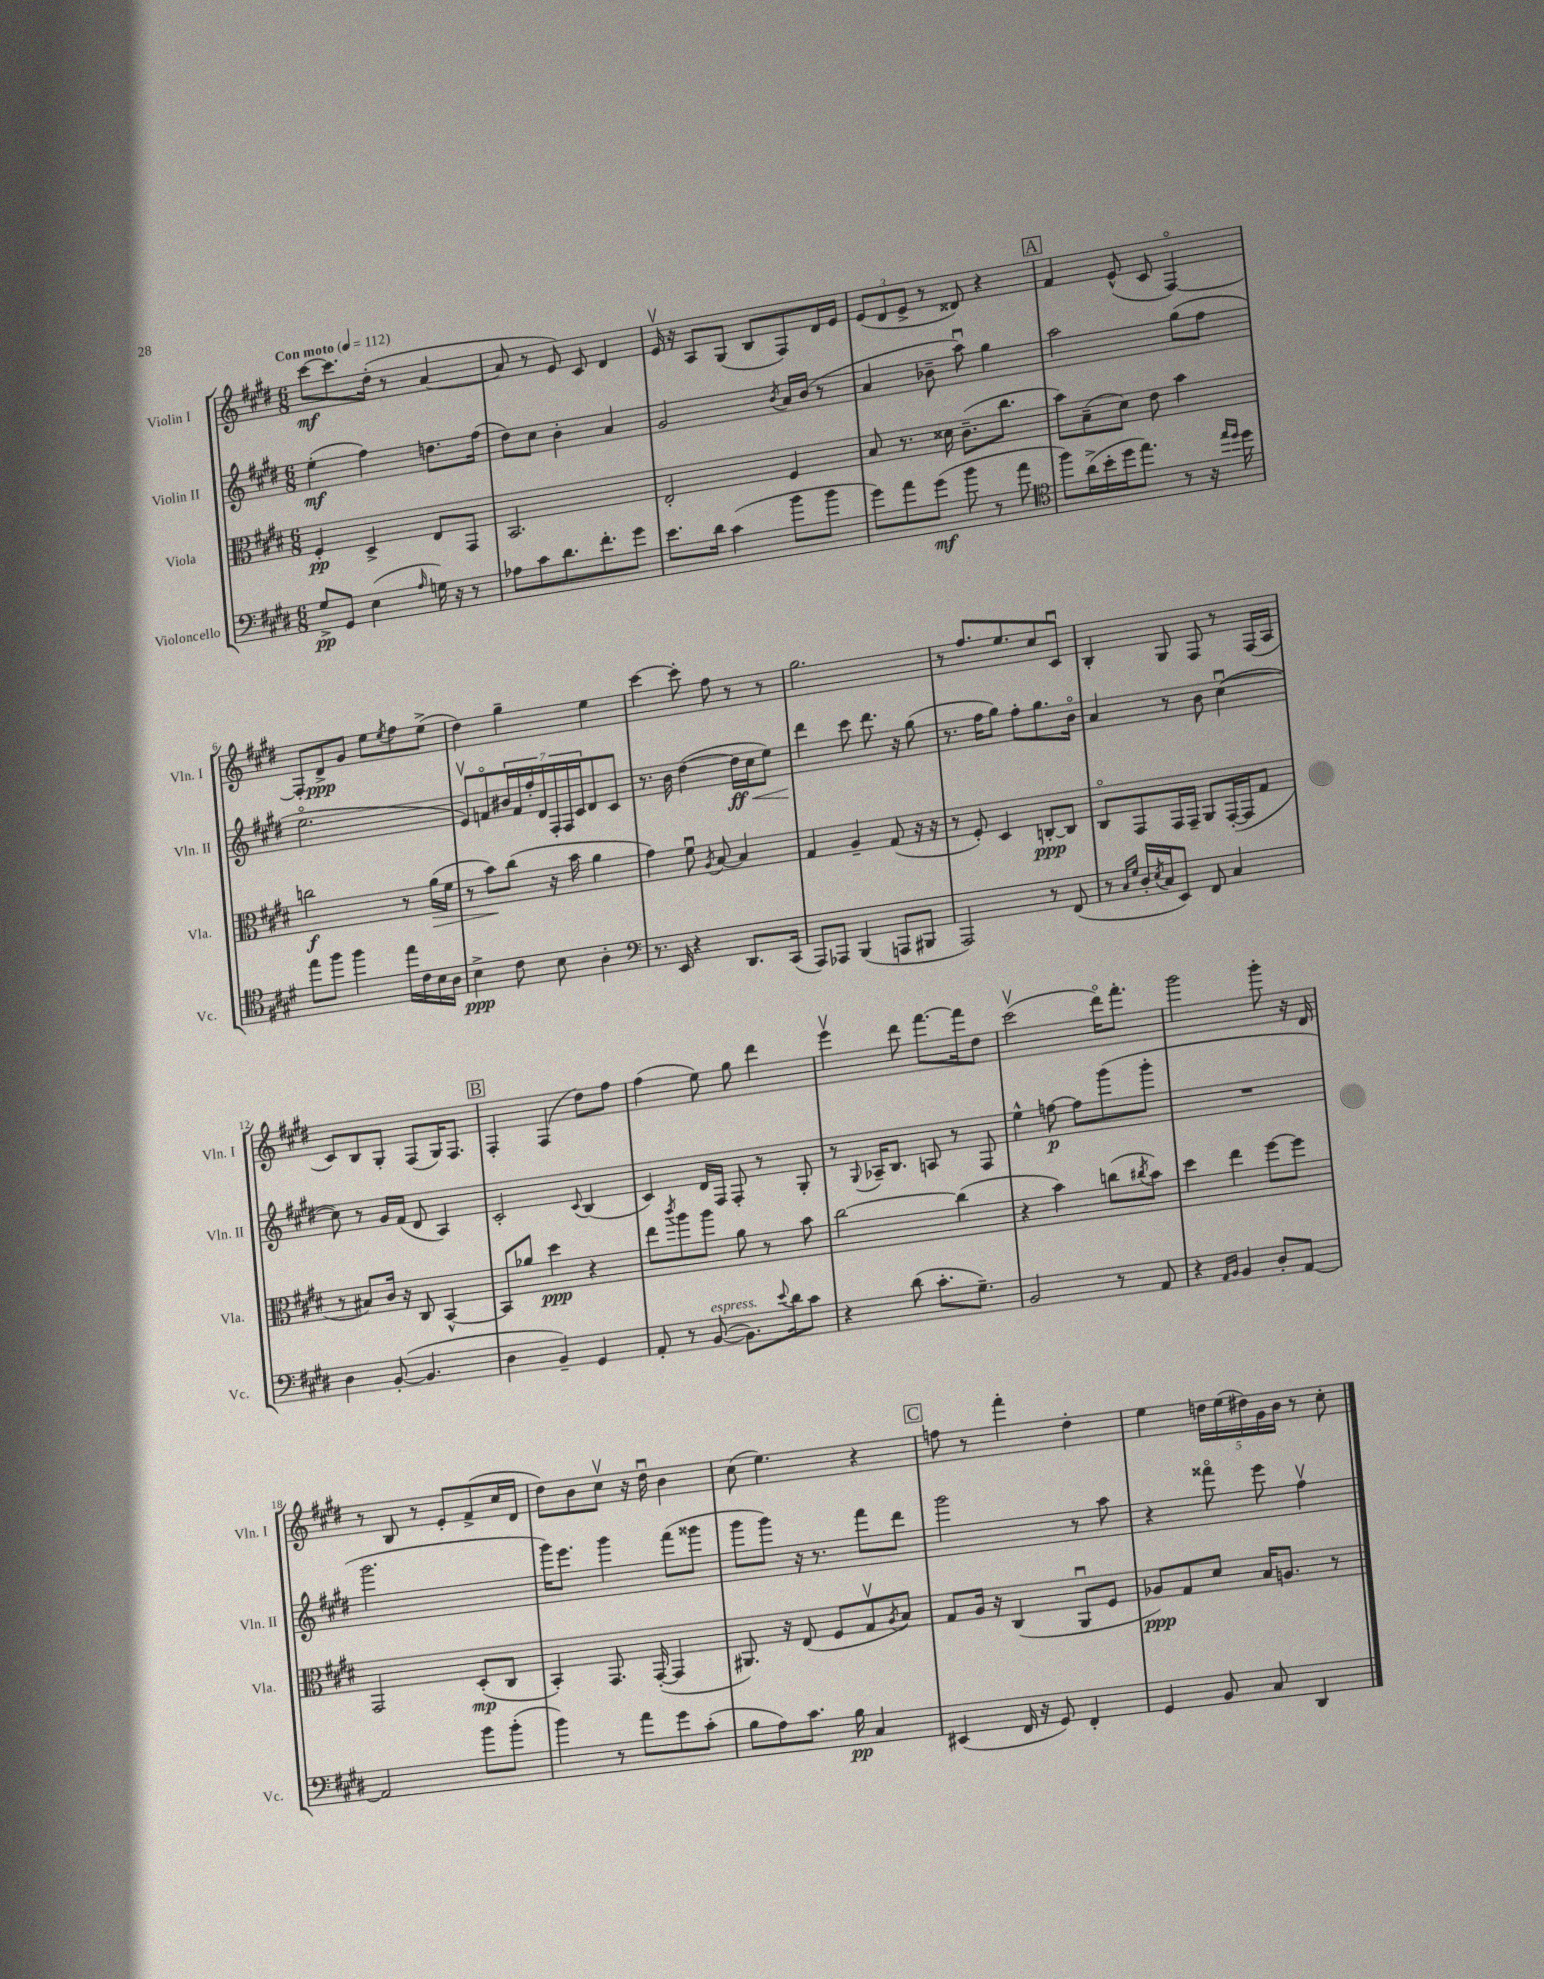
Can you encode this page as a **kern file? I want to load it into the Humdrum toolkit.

**kern	**dynam	**kern	**dynam	**kern	**dynam	**kern	**dynam
*part4	*part4	*part3	*part3	*part2	*part2	*part1	*part1
*staff4	*staff4	*staff3	*staff3	*staff2	*staff2	*staff1	*staff1
*I"Violoncello	*	*I"Viola	*	*I"Violin II	*	*I"Violin I	*
*I'Vc.	*	*I'Vla.	*	*I'Vln. II	*	*I'Vln. I	*
*clefF4	*	*clefC3	*	*clefG2	*	*clefG2	*
*k[f#c#g#d#]	*	*k[f#c#g#d#]	*	*k[f#c#g#d#]	*	*k[f#c#g#d#]	*
*M6/8	*	*M6/8	*	*M6/8	*	*M6/8	*
*MM112	*	*MM112	*	*MM112	*	*MM112	*
=1	=1	=1	=1	=1	=1	=1	=1
!	!	!	!	!	!	!LO:TX:a:B:t=Con moto	!
8G#^/L	pp	4F#'/	pp	(4ee'\	mf	[8ccc#\L	mf
8GG#/J	.	.	.	.	.	8.ccc#\]	.
(4E\	.	4D#^/	.	4ff#\)	.	.	.
.	.	.	.	.	.	(16dd#'\Jk	.
.	.	.	.	.	.	8r	.
16qqA/	.	.	.	.	.	.	.
16Gn\)	.	8E/L	.	8.ddn\L	.	[4a/	.
16r	.	.	.	.	.	.	.
8r	.	8GG#/J	.	.	.	.	.
.	.	.	.	(16ff#\Jk	.	.	.
=2	=2	=2	=2	=2	=2	=2	=2
8A-X\L	.	2.BB/	.	8dd#\L)	.	8a/]	.
8c#\	.	.	.	8cc#\J	.	8r	.
8.d#\	.	.	.	4b'\	.	8e/)	.
.	.	.	.	.	.	8c#/	.
8.f#'\	.	.	.	.	.	.	.
.	.	.	.	4a/	.	4d#/	.
8g#\J	.	.	.	.	.	.	.
=3	=3	=3	=3	=3	=3	=3	=3
8.e\L	.	2E'/	.	2g#/	.	16ev/	.
.	.	.	.	.	.	16r	.
.	.	.	.	.	.	8A/L	.
16d#\Jk	.	.	.	.	.	.	.
(4c#\	.	.	.	.	.	(8G#/J	.
.	.	.	.	.	.	8B/L	.
.	.	.	.	8qb/	.	.	.
8b\L	.	4F#/	.	16a/LL	.	8F#/)	.
.	.	.	.	(16b/JJ	.	.	.
8b\J	.	.	.	8r	.	16d#/L	.
.	.	.	.	.	.	16e/JJ	.
=4	=4	=4	=4	=4	=4	=4	=4
8g#\L)	.	8B/	.	4a/	.	(12e/L	.
.	.	.	.	.	.	12d#/	.
8a\	.	8.r	.	.	.	.	.
.	.	.	.	.	.	12e^/J	.
(8g#\J	mf	.	.	8b-X~\	.	8r	.
.	.	16d##X\	.	.	.	.	.
8b\	.	(8.c#~\L	.	8aau\)	.	8d##X/)	.
8r	.	.	.	4gg#\	.	4r	.
.	.	8.cc#\J	.	.	.	.	.
8a\	.	.	.	.	.	.	.
!!LO:REH:place=s1:t=A
=5	=5	=5	=5	=5	=5	=5	=5
*clefC4	*	*	*	*	*	*	*
8ff#\L)	.	8b\L)	.	2aa\	.	4f#/	.
(16a^\L	.	(8B~\	.	.	.	.	.
16b'\	.	.	.	.	.	.	.
16dd#\J	.	8d#\J)	.	.	.	(8e^^/	.
8.ee\J)	.	.	.	.	.	.	.
.	.	8e\	.	.	.	8c#/	.
8r	.	4b\	.	(8gg#\L	.	[4F#/)	.
16r	.	.	.	8ff#\J	.	.	.
16qqee/LL	.	.	.	.	.	.	.
16qqdd#/JJ	.	.	.	.	.	.	.
16dd#\	.	.	.	.	.	.	.
!!LO:LB:g=z
=6	=6	=6	=6	=6	=6	=6	=6
8ee\L	.	2ccn\	f	2.ee\	.	8F#'/L]	.
8ff#\J	.	.	.	.	.	8d#^/	ppp
4ff#\	.	.	.	.	.	8g#/J	.
.	.	.	.	.	.	8ee\L	.
.	.	.	.	.	.	8qee/	.
16ee\LL	.	8r	.	.	.	8ff#\	.
16c#\	.	.	.	.	.	.	.
!	!	!	!LO:HP:b	!	!	!	!
16B\	.	(16a\LL	>	.	.	(8ee^\J	.
16A\JJ	.	16f#\JJ	.	.	.	.	.
=7	=7	=7	=7	=7	=7	=7	=7
4B^\	ppp	8r	.	8ev/L)	.	4dd#\)	.
.	.	8b\L)	.	8fn/	.	.	.
8c#\	.	(8cc#\J	]	28b#X/L	.	4gg#~\	.
.	.	.	.	28f/	.	.	.
.	.	.	.	28ff#'/	.	.	.
.	.	.	.	28d#/	.	.	.
8B\	.	16r	.	.	.	.	.
.	.	.	.	28F#'/	.	.	.
.	.	.	.	28F#/	.	.	.
.	.	16b\	.	.	.	.	.
.	.	.	.	28c#/J	.	.	.
4A'\	.	4a\	.	8d#/	.	4ee\	.
.	.	.	.	8c#/J	.	.	.
=8	=8	=8	=8	=8	=8	=8	=8
*clefF4	*	*	*	*	*	*	*
8.r	.	4g#\)	.	8.r	.	[4ccc#\	.
16EE/	.	.	.	16b\	.	.	.
4r	.	8f#u\	.	([4dd#\	.	8ccc#'\]	.
.	.	8qA/	.	.	.	.	.
.	.	[8B/	.	.	.	8ff#\	.
!	!	!	!	!	!LO:HP:b	!	!
8.DD#/L	.	4B/]	.	16dd#\LL]	< ff	8r	.
.	.	.	.	16cc#\J	.	.	.
.	.	.	.	8ee\J)	.	8r	.
(16CC#/Jk	.	.	.	.	.	.	.
=9	=9	=9	=9	=9	=9	=9	=9
8AAA/L)	.	4G#/	.	4ddd#\	.	2.gg#\	.
8AAA-X/J	.	.	.	.	.	.	.
(4BBB/	.	4A~/	.	8ccc#\	[	.	.
.	.	.	.	8.ddd#\	.	.	.
8AAAn/L	.	(8G#/	.	.	.	.	.
.	.	.	.	16r	.	.	.
8BBB#X/J	.	16r	.	(8gg#\	.	.	.
.	.	16r	.	.	.	.	.
=10	=10	=10	=10	=10	=10	=10	=10
2AAA/)	.	8r	.	8.r	.	8r	.
.	.	8F#'/)	.	.	.	8.ff#/L	.
.	.	.	.	16ff#\KL	.	.	.
.	.	4D#/	.	8gg#\J)	.	.	.
.	.	.	.	.	.	8.ee/	.
.	.	.	.	8ff#'\L	.	.	.
8r	.	[8Cn'/L	ppp	8.gg#\	.	8cc#/	.
(8FF#/	.	8C/J]	.	.	.	8c#u/J	.
.	.	.	.	16b\Jk	.	.	.
=11	=11	=11	=11	=11	=11	=11	=11
8r	.	8C#/L	.	4a/	.	4B'/	.
16qqC#/LL	.	.	.	.	.	.	.
16qqG#/JJ	.	.	.	.	.	.	.
16D#'/LL	.	8GG#/	.	.	.	.	.
8qE/	.	.	.	.	.	.	.
16C#/J	.	.	.	.	.	.	.
8EE/J)	.	16GG#/L	.	8r	.	8G#/	.
.	.	16GG#~/JJ	.	.	.	.	.
8FF#/	.	8AA/L	.	8b\	.	8F#/	.
4C#/	.	([16GG#'/L	.	([4cc#u\	.	8r	.
.	.	16GG#/J]	.	.	.	.	.
.	.	8G#/J	.	.	.	(16F#/LL	.
.	.	.	.	.	.	16A/JJ	.
!!LO:LB:g=z
=12	=12	=12	=12	=12	=12	=12	=12
4D#\	.	8r	.	8cc#\])	.	8c#/L)	.
.	.	8B#X/L)	.	8r	.	8B/	.
([8BB'/	.	16c#/Jk	.	16g#/LL	.	8G#'/J	.
.	.	16r	.	(16f#/JJ	.	.	.
4.BB/]	.	8C#/	.	8d#/	.	(8F#/L	.
.	.	[4BB^^/	.	4A/)	.	16G#/K)	.
.	.	.	.	.	.	8.F#/J	.
!!LO:REH:place=s1:t=B
=13	=13	=13	=13	=13	=13	=13	=13
4D#\	.	8BB/L]	.	2c#'/	.	4F#'/	.
.	.	8a-X/J	.	.	.	.	.
4BB~/)	.	4dd#\	ppp	.	.	(4F#/	.
.	.	.	.	8qqc#/	.	.	.
4GG#/	.	4r	.	(4B/	.	8dd#\L)	.
.	.	.	.	.	.	8ff#\J	.
=14	=14	=14	=14	=14	=14	=14	=14
8AA'/	.	8ee\L	.	4c#/)	.	(4ff#\	.
.	.	8qccc#/	.	.	.	.	.
8r	.	8aa\	.	.	.	.	.
!LO:TX:a:i:t=espress.	!	!	!	!	!	!	!
([8BB/	.	8aa\J	.	16d#/LL	.	8ee\)	.
.	.	.	.	16F#/JJ	.	.	.
8.BB\L])	.	8a\	.	8F#'/	.	8gg#\	.
.	.	8r	.	8r	.	4ddd#\	.
8qqe/	.	.	.	.	.	.	.
16d#\k	.	.	.	.	.	.	.
8c#\J	.	8b\	.	8G#'/	.	.	.
=15	=15	=15	=15	=15	=15	=15	=15
4r	.	[2cc#\	.	8r	.	4eeev\	.
.	.	.	.	8qqG#/	.	.	.
.	.	.	.	16A-X~/KL	.	.	.
.	.	.	.	8.B/J	.	.	.
(8d#\	.	.	.	.	.	8ddd#\	.
8.c#'\L	.	.	.	8An/	.	[8.fff#\L	.
.	.	(4cc#\]	.	8r	.	.	.
8.G#~\J)	.	.	.	.	.	16fff#\k]	.
.	.	.	.	8F#/	.	8dd#\J	.
=16	=16	=16	=16	=16	=16	=16	=16
2BB/	.	4r	.	4ee^^\	.	(2ccc#v\	.
.	.	4b\)	.	[8ffn\	p	.	.
.	.	.	.	8ff\L]	.	.	.
8r	.	(8ccn\L	.	(8ggg#\	.	16ddd#\KL)	.
.	.	.	.	.	.	8.fff#'\J	.
.	.	8qcc#X/	.	.	.	.	.
8AA/	.	8b\J)	.	8ggg#'\J	.	.	.
=17	=17	=17	=17	=17	=17	=17	=17
4r	.	4dd#\	.	2.r	.	2ggg#\	.
16qqAA/LL	.	.	.	.	.	.	.
16qqBB/JJ	.	.	.	.	.	.	.
4BB/	.	4ee\	.	.	.	.	.
8D#'/L	.	[8ff#\L	.	.	.	8ggg#'\	.
[8AA/J	.	8ff#\J]	.	.	.	16r	.
.	.	.	.	.	.	16d#/	.
!!LO:LB:g=z
=18	=18	=18	=18	=18	=18	=18	=18
2AA/]	.	2GG#/	.	2.ggg#\	.	8r	.
.	.	.	.	.	.	8B/	.
.	.	.	.	.	.	8r	.
.	.	.	.	.	.	8e'/L	.
8b\L	.	(8D#'/L	mp	.	.	(8f#^/	.
(8b'\J	.	8C#/J	.	.	.	16cc#/L	.
.	.	.	.	.	.	16d#/JJ	.
=19	=19	=19	=19	=19	=19	=19	=19
4b\)	.	4BB'/)	.	16ggg#\KL)	.	8dd#\L)	.
.	.	.	.	8.eee\J	.	.	.
.	.	.	.	.	.	8b\	.
8r	.	8.GG#/	.	4ggg#\	.	8cc#v\J	.
8a\L	.	.	.	.	.	16r	.
.	.	([16GG#'/	.	.	.	16dd#u\	.
8g#\	.	4GG#/]	.	(8fff#\L	.	4b\	.
(8c#'\J	.	.	.	8ggg##X\J	.	.	.
=20	=20	=20	=20	=20	=20	=20	=20
8B\L	.	8.AA#X/)	.	8ggg#\L	.	(8cc#\	.
8A\)	.	.	.	8ggg#\J)	.	4.ee\)	.
.	.	16r	.	.	.	.	.
8.c#\J	.	(8E/	.	16r	.	.	.
.	.	.	.	8.r	.	.	.
.	.	8F#/L	.	.	.	.	.
16B\	pp	.	.	.	.	.	.
4C#/	.	8G#v/	.	8fff#\L	.	4r	.
.	.	8qA/	.	.	.	.	.
.	.	8B/J)	.	8ddd#\J	.	.	.
!!LO:REH:place=s1:t=C
=21	=21	=21	=21	=21	=21	=21	=21
(4EE#X/	.	8G#/L	.	2ggg#\	.	8ffn\	.
.	.	16A/Jk	.	.	.	8r	.
.	.	16r	.	.	.	.	.
16FF#/	.	(4C#/	.	.	.	4fff#'\	.
16r	.	.	.	.	.	.	.
8GG#/)	.	.	.	.	.	.	.
4FF#'/	.	8AAu/L	.	8r	.	4dd#'\	.
.	.	8F#/J	.	8aa\	.	.	.
=22	=22	=22	=22	=22	=22	=22	=22
4GG#/	.	8A-X/L)	ppp	4r	.	4ee\	.
.	.	8G#/	.	.	.	.	.
8BB/	.	8d#/J	.	8fff##X\	.	20ddn\LL	.
.	.	.	.	.	.	(20ee\	.
.	.	.	.	.	.	20dd#X\)	.
8C#/	.	16B/KL	.	8eee\	.	.	.
.	.	.	.	.	.	20g#\	.
.	.	8.An/J	.	.	.	.	.
.	.	.	.	.	.	20b\JJ	.
4DD#/	.	.	.	4ff#v\	.	8r	.
.	.	8r	.	.	.	8cc#'\	.
==	==	==	==	==	==	==	==
*-	*-	*-	*-	*-	*-	*-	*-
